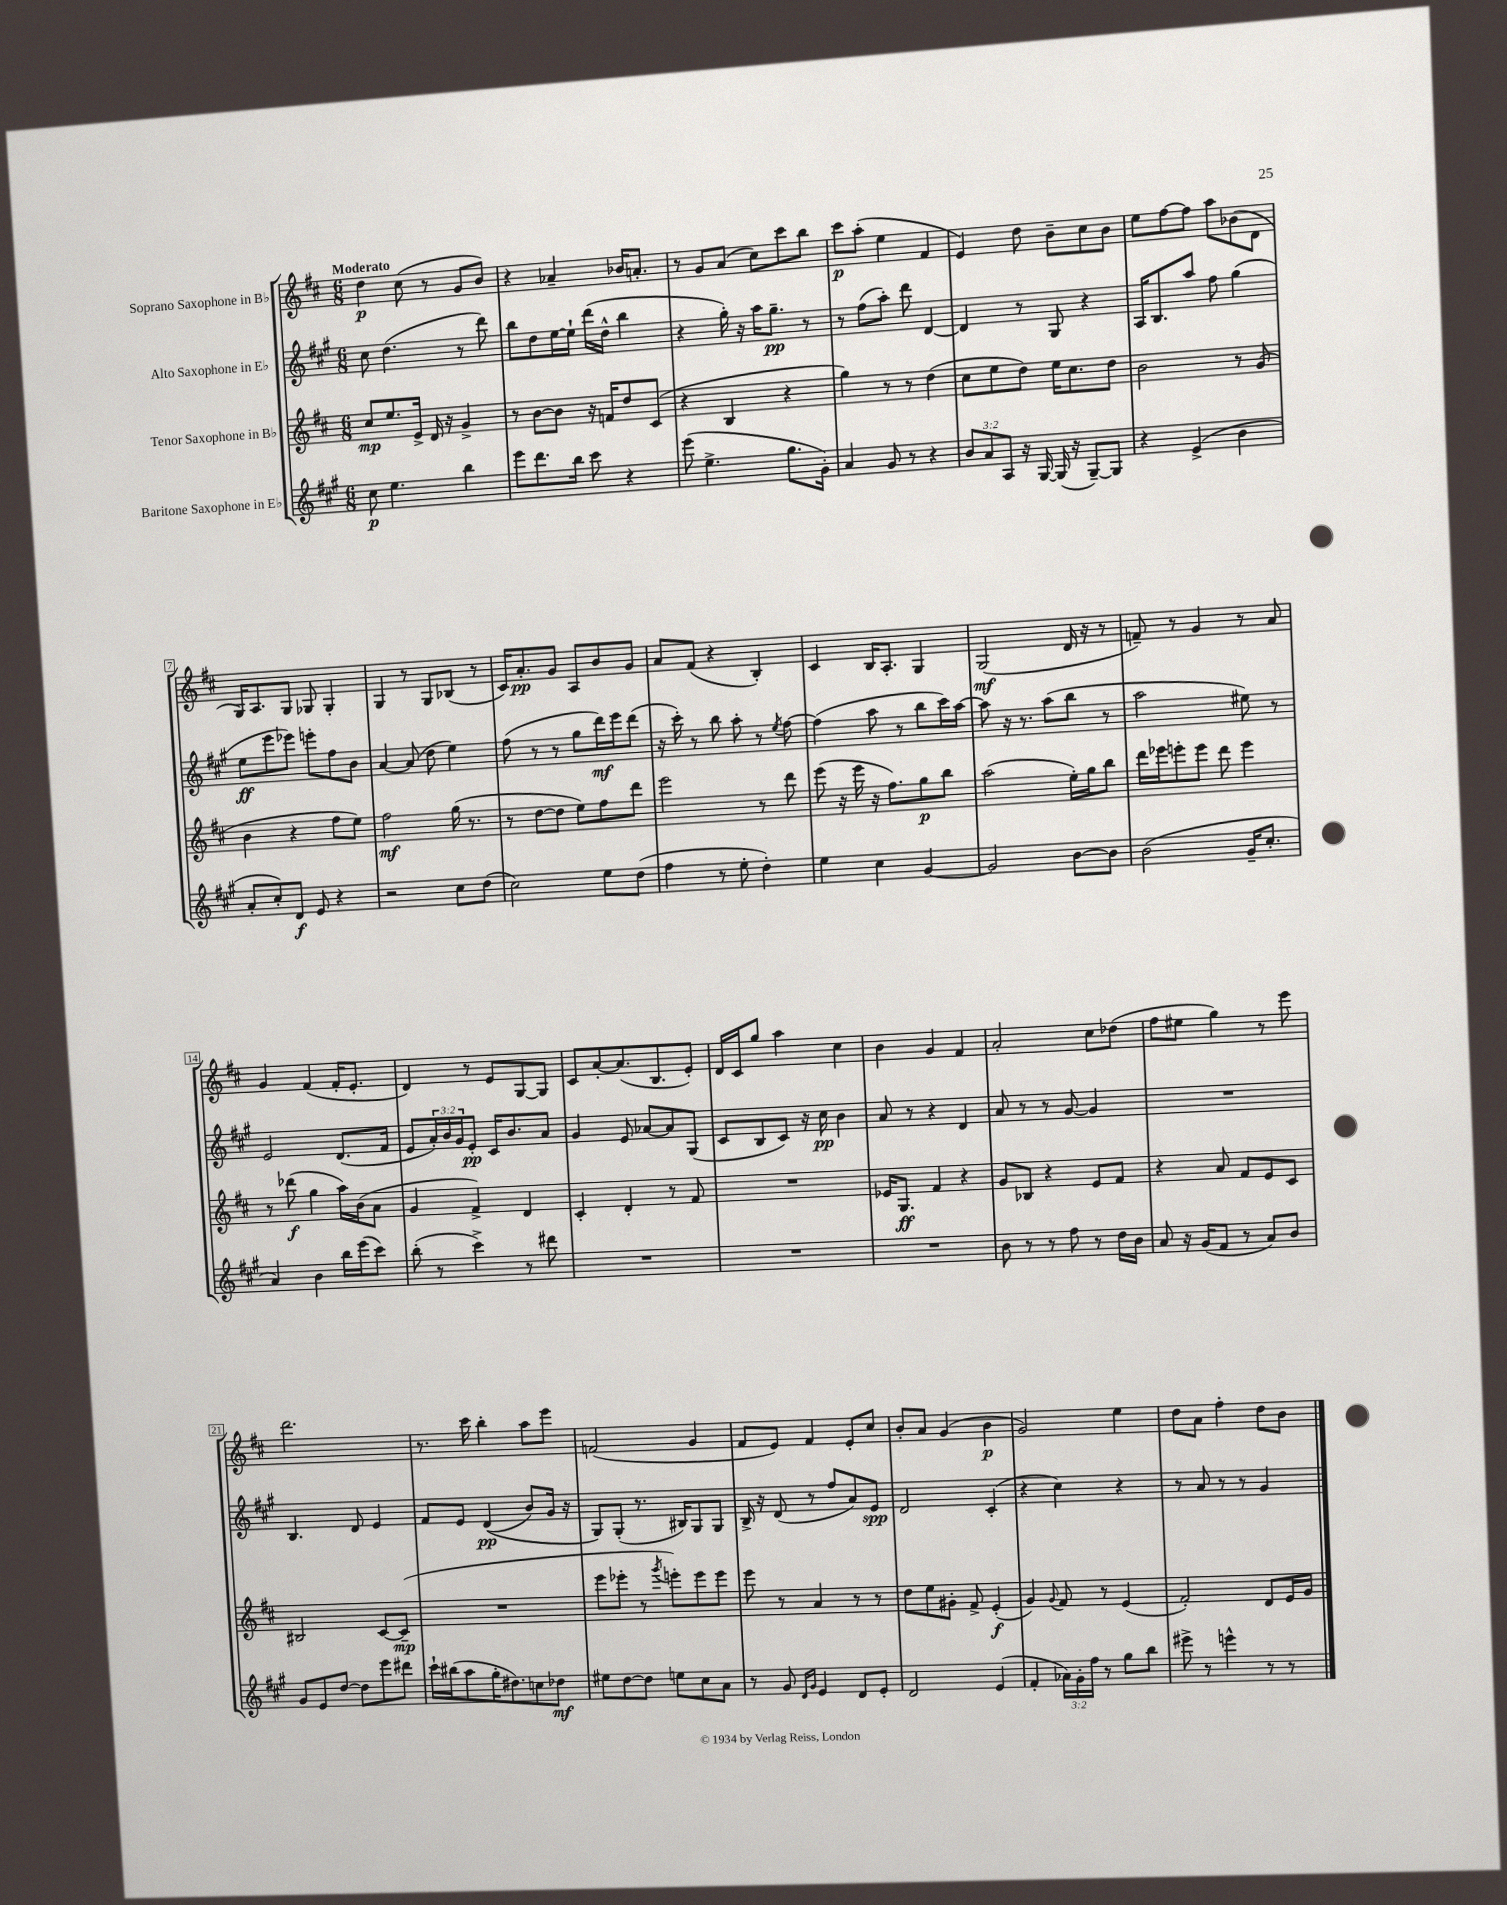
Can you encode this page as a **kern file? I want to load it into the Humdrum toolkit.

**kern	**kern	**kern	**kern
*staff4	*staff3	*staff2	*staff1
*clefG2	*clefG2	*clefG2	*clefG2
*k[f#c#g#]	*k[f#c#]	*k[f#c#g#]	*k[f#c#]
*M6/8	*M6/8	*M6/8	*M6/8
8cc#\	8cc#/L	8cc#\	4dd\
4.ee\	8.ee/	(4.dd\	.
.	.	.	(8cc#\
.	16e^/Jk	.	.
.	16d/	.	8r
.	16r	.	.
4bb\	4g^/	8r	8g/L
.	.	8ddd\)	8b/J)
=	=	=	=
8eee\L	8r	8bb\L	4r
8.ddd\	[8b\L	8dd\	.
.	8b\]J	[16ee\L	4a-~/
16bb\Jk	.	16ee`\]JJ	.
8ccc#\	16r	(16ddd\LL	.
.	16f/LK	16dd^^\JJ	.
4r	8dd/	4bb\	16b-/LK
.	.	.	8.a'/J
.	(8c#/J	.	.
=	=	=	=
(8eee\	4r	4r	8r
4.ee^\	.	.	8g/L
.	4B/	16gg#'\)	(8a/J
.	.	16r	.
.	.	16aa\LK	8cc#\L)
.	.	8.gg#~\J	.
8.gg#\L	4r	.	8ccc#\
.	.	8r	8bb\J
16g#'\Jk)	.	.	.
=	=	=	=
4a/	4gg\)	8r	8ccc#\L
.	.	(8ff#\L	(8aa'\J
8g#/	8r	8aa'\J)	4ee\
8r	8r	8ddd\	.
4r	(4dd\	[4d/	4f#/
=	=	=	=
12b/L	8cc#\L	4d/]	4e/)
12a/	.	.	.
.	8ee\	.	.
12A/J	.	.	.
16r	8dd\J)	8r	8dd\
[16G#/	.	.	.
(16G#/]	16ee\LK	8G#/	8b~\L
16r	8.cc#\	.	.
[8G#~/L)	.	4r	8cc#\
8G#/]J	8dd\J	.	8b\J
=	=	=	=
4r	2b\	16A/LK	8ee\L
.	.	8.B/	.
.	.	.	[8ff#\
(4e^/	.	8aa/J	8ff#\]J
.	.	8ff#\	8aa\L
4b\	8r	(4gg#\	(8b-\
.	(8g/	.	8d\J
=	=	=	=
8a'/L	4b\	8ee\L	16G/LK)
.	.	.	8.A/
8cc#'/)	.	8eee\	.
8d/J	4r	8eee-\J)	8G/J
8e/	.	8eee'\L	8G-/
4r	8ff#\L	8ff#\	4G-'/
.	8ee\J)	8b\J	.
=	=	=	=
2r	2ff#\	[4a/	4G/
.	.	(8a/]	8r
.	.	8dd\	8G/L
8cc#\L	(16gg\	4ee\)	(8B-/J
.	8.r	.	.
(8dd\J	.	.	8r
=	=	=	=
2cc#\)	8r	(8ff#\	16c#/LK)
.	.	.	8.a'/
.	[8dd\L	8r	.
.	8dd\]J	8r	8g/J
.	8ee\L)	8gg#\L	8A/L
8ee\L	8ff#\	16ddd\L)	8b/
.	.	16eee\J	.
(8dd\J	8ddd\J	(8ddd\J	8g/J
=	=	=	=
4ff#\	2eee\	16r	8a/L
.	.	16ccc#'\)	.
.	.	8r	(8f#/J
8r	.	8bb\	4r
8ee'\	.	8aa'\	.
4dd'\)	8r	8r	4B'/)
.	.	8qee/	.
.	8ddd\	[8ff#\	.
=	=	=	=
4ee\	(8eee\	(4ff#\]	4c#/
.	16r	.	.
.	16eee\	.	.
4cc#\	16r	8aa\	16B/LK
.	8.ff#\L)	.	8.A'/J
.	.	8r	.
[4g#/	8gg\	8bb\L	4G/
.	8bb\J	16ccc#\L)	.
.	.	[16aa\JJ	.
=	=	=	=
2g#/]	(2aa\	8aa\]	(2G/
.	.	16r	.
.	.	8.r	.
.	.	(8aa\L	.
[8b\L	16ee'\LL)	8bb\J	16d/
.	16gg\J	.	16r
8b\]J	8bb\J	8r	8r
=	=	=	=
(2b\	16ddd\LL	2aa\	8f~/)
.	16eee-\J	.	.
.	8eee'\	.	8r
.	8eee\J	.	4g/
.	8ddd\	.	.
16g#~/LK	4eee\	8ee#\)	8r
8.cc#'/J	.	.	.
.	.	8r	8a/
=	=	=	=
4a/)	8r	2e/	4g/
.	(8ddd-\	.	.
4b\	4gg\	.	(4f#/
16bb\LL	16aa\LL)	(8.d/L	16f#'/LK
(16eee\J	(16b\J	.	8.e'/J
8ccc#\J)	8a\J	.	.
.	.	16f#/Jk	.
=	=	=	=
(8bb'\	4g/	8e/L	4d/)
8r	.	24a'/L)	.
.	.	24b/	.
.	.	24g#/J	.
4ccc#^\)	4f#^/)	8e'/J	8r
.	.	16c#/LK	8e/L
.	.	8.b/	.
8r	4d/	.	[8G/
8ddd#\	.	8a/J	8G/]J
=	=	=	=
2.r	4c#'/	4g#/	8c#/L
.	.	.	[8a'/
.	4d'/	8e/	(8.a/]
.	.	[8a-/L	.
.	.	.	8.B/
.	8r	8a-/]	.
.	8f#/	(8G#/J	8e'/J)
=	=	=	=
2.r	2.r	8c#/L	16d/LL
.	.	.	16c#/J
.	.	8B/	8gg/J
.	.	8c#/J)	4aa\
.	.	16r	.
.	.	16cc#\	.
.	.	4b\	4cc#\
=	=	=	=
2.r	16e-/LK	8a/	4b\
.	8.G/J	.	.
.	.	8r	.
.	4f#/	4r	4g/
.	4r	4d/	4f#/
=	=	=	=
8b\	8g/L	8a/	2a'/
8r	8B-/J	8r	.
8r	4r	8r	.
8ff#\	.	[8g#/	.
8r	8e/L	4g#/]	8cc#\L
16dd\LL	8f#/J	.	(8dd-\J
16b\JJ	.	.	.
=	=	=	=
8a/	4r	2.r	8ff#\L
16r	.	.	8ee#\J
(16g#/LK	.	.	.
8f#/J	8a/	.	4gg\)
8r	8f#/L	.	.
8a/L)	8e/	.	8r
8b/J	8c#/J	.	8eee\
=	=	=	=
8g#/L	2B#/	4.B/	2.ddd\
8e/	.	.	.
[8dd/J	.	.	.
8dd\]L	.	8d/	.
8eee\	[8c#/L	4e/	.
8ddd#\J	(8c#~/]J	.	.
=	=	=	=
16ccc#`\LL	2.r	8f#/L	8.r
(16bb#\J	.	.	.
8aa\	.	8e/J	.
.	.	.	16ccc#\
16gg#'\K	.	&((4d/	4bb'\
8.dd#\)	.	.	.
8cc\	.	8b/L)	8aa\L
8dd-\J	.	16g#/Jk	8eee\J
.	.	16r	.
=	=	=	=
8ee#\L	8eee\L	8G#/L&)	(2f/
[8dd\	8eee-'\J	(8G#'/J	.
8dd\]J	8r	8.r	.
.	8qggg/	.	.
8ee\L	8eee'\L)	.	.
.	.	16B#/LK)	.
8cc#\	8eee\	8G#/	4g/
8a\J	8eee\J	8G#/J	.
=	=	=	=
8r	8eee\	16B^/	8f#/L
.	.	16r	.
8g#/	8r	(8d/	8e/J)
16qqd/LL	.	.	.
16qqg#/JJ	.	.	.
4e/	4a/	8r	4f#/
.	.	8ff#/L	.
8d/L	8r	8a/)	8e'/L
8e'/J	8r	8e/J	8cc#/J
=	=	=	=
2d/	8dd\L	2d/	8b'/L
.	8ee\	.	8a/J
.	8g#'\J	.	(4g/
.	8f#^/	.	.
(4e/	(4e'/	(4c#'/	4b\
=	=	=	=
4f#'/	4g/)	4r	2g/)
.	8qqg/	.	.
24a-\LL)	8f#/	4cc#\)	.
24g#'\	.	.	.
24ff#\JJ	.	.	.
8r	8r	.	.
8gg#\L	(4e/	4r	4ee\
8bb\J	.	.	.
=	=	=	=
8eee#^\	2f#'/)	8r	8dd\L
8r	.	8a/	8a\J
4eee^^\	.	8r	4ff#'\
.	.	8r	.
8r	8d/L	4g#/	8dd\L
8r	16e/L	.	8b\J
.	16g/JJ	.	.
==	==	==	==
*-	*-	*-	*-
